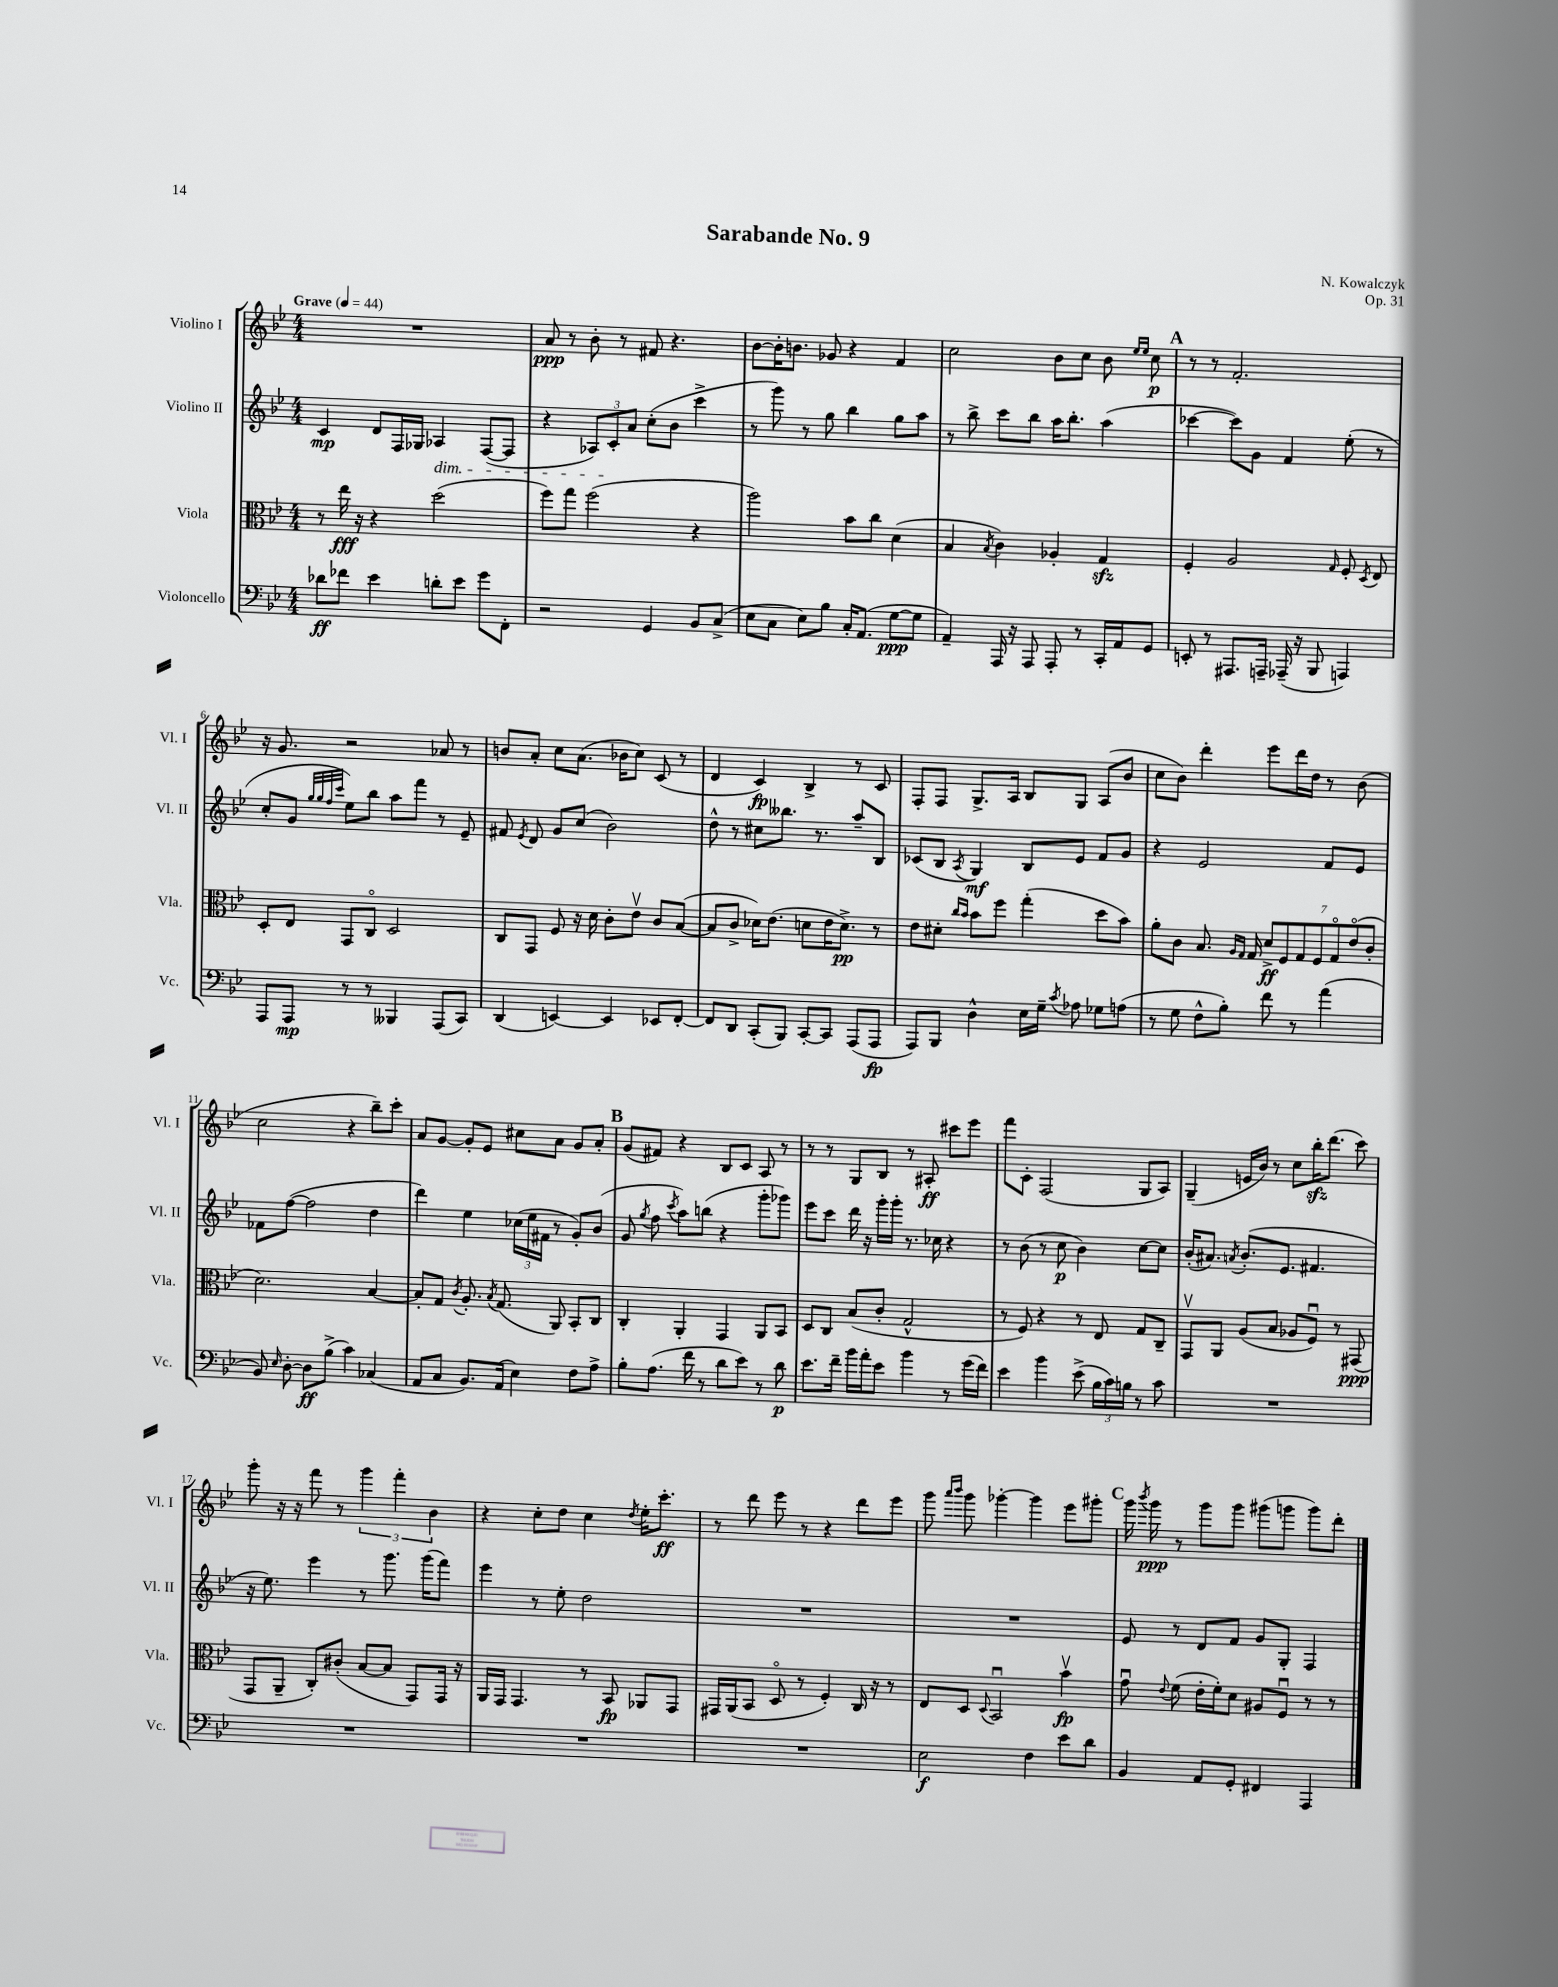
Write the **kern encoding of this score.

**kern	**dynam	**kern	**dynam	**kern	**dynam	**kern	**dynam
*part4	*part4	*part3	*part3	*part2	*part2	*part1	*part1
*staff4	*staff4	*staff3	*staff3	*staff2	*staff2	*staff1	*staff1
*I"Violoncello	*	*I"Viola	*	*I"Violino II	*	*I"Violino I	*
*I'Vc.	*	*I'Vla.	*	*I'Vl. II	*	*I'Vl. I	*
*clefF4	*	*clefC3	*	*clefG2	*	*clefG2	*
*k[b-e-]	*	*k[b-e-]	*	*k[b-e-]	*	*k[b-e-]	*
*M4/4	*	*M4/4	*	*M4/4	*	*M4/4	*
*MM44	*	*MM44	*	*MM44	*	*MM44	*
=1	=1	=1	=1	=1	=1	=1	=1
!	!	!	!	!	!	!LO:TX:a:B:t=Grave	!
8d-X\L	ff	8r	.	4c/	mp	1r	.
8f-X\J	.	16ee-\	fff	.	.	.	.
.	.	16r	.	.	.	.	.
4e-\	.	4r	.	8d/L	.	.	.
.	.	.	.	16F/L	.	.	.
.	.	.	.	16G-X/JJ	.	.	.
!	!	!	!	!LO:TX:b:i:t=dim.	!	!	!
8dn'\L	.	(2dd\	.	4A-X/	.	.	.
8e-\J	.	.	.	.	.	.	.
8g\L	.	.	.	([8F/L	.	.	.
8FF'\J	.	.	.	8F/J]	.	.	.
=2	=2	=2	=2	=2	=2	=2	=2
2r	.	8ff\L)	.	4r	.	8a/	ppp
.	.	8gg\J	.	.	.	8r	.
.	.	(2ff\	.	12A-X/L)	.	8b-'\	.
.	.	.	.	12c'/	.	.	.
.	.	.	.	.	.	8r	.
.	.	.	.	12a/J	.	.	.
4GG/	.	.	.	(8cc'\L	.	8f#X/	.
.	.	.	.	8b-\J	.	4.r	.
8BB-/L	.	4r	.	4ccc^\	.	.	.
(8C^/J	.	.	.	.	.	.	.
=3	=3	=3	=3	=3	=3	=3	=3
8E-\L	.	2aa\)	.	8r	.	[8b-\L	.
8C\J	.	.	.	8ggg\)	.	16b-'\K]	.
.	.	.	.	.	.	8.bn\J	.
8E-\L)	.	.	.	8r	.	.	.
8B-\J	.	.	.	8gg\	.	8g-X/	.
16C'/KL	.	8b-\L	.	4bb-\	.	4r	.
(8.AA/J	.	.	.	.	.	.	.
.	.	8cc\J	.	.	.	.	.
[8G\L	ppp	(4d\	.	8gg\L	.	4f/	.
8G\J]	.	.	.	8aa\J	.	.	.
=4	=4	=4	=4	=4	=4	=4	=4
4AA~/)	.	4B-/	.	8r	.	2cc\	.
.	.	.	.	8bb-^\	.	.	.
.	.	8qB-/	.	.	.	.	.
16AAA/	.	4c\)	.	8ccc\L	.	.	.
16r	.	.	.	.	.	.	.
8AAA/	.	.	.	8bb-\J	.	.	.
8AAA'/	.	4A-X'/	.	16aa\KL	.	8b-\L	.
.	.	.	.	8.bb-'\J	.	.	.
8r	.	.	.	.	.	8cc\J	.
16CC'/LL	.	4Gzz/	.	(4aa\	.	8b-\	.
16AA/J	.	.	.	.	.	.	.
.	.	.	.	.	.	16qqee-/LL	.
.	.	.	.	.	.	16qqee-/JJ	.
8GG/J	.	.	.	.	.	8cc\	p
!!LO:REH:place=s1:t=A
=5	=5	=5	=5	=5	=5	=5	=5
8EEn'/	.	4F'/	.	[4ccc-X\	.	8r	.
8r	.	.	.	.	.	8r	.
8.AAA#X/L	.	2A/	.	8ccc-\L])	.	2.f'/	.
.	.	.	.	8g\J	.	.	.
16AAAn~/Jk	.	.	.	.	.	.	.
(16AAA-X~/	.	.	.	4f/	.	.	.
16r	.	.	.	.	.	.	.
8BBB-/	.	.	.	.	.	.	.
.	.	16qqG/	.	.	.	.	.
4AAAn/)	.	8F'/	.	(8ee-'\	.	.	.
.	.	8qD/	.	.	.	.	.
.	.	8E-/	.	8r	.	.	.
!!LO:LB:g=z
=6	=6	=6	=6	=6	=6	=6	=6
8AAA/L	.	8D'/L	.	8cc'/L	.	16r	.
.	.	.	.	.	.	8.g/	.
8AAA/J	mp	8E-/J	.	8g/J	.	.	.
.	.	.	.	32qqgg/LLL	.	.	.
.	.	.	.	32qqgg/	.	.	.
.	.	.	.	32qqff/	.	.	.
.	.	.	.	32qqccc/JJJ	.	.	.
8r	.	8GG/L	.	8ee-\L)	.	2r	.
8r	.	8C/J	.	8bb-\J	.	.	.
4BBB--X/	.	2D/	.	8aa\L	.	.	.
.	.	.	.	8fff\J	.	.	.
(8AAA/L	.	.	.	8r	.	8a-X/	.
8CC/J)	.	.	.	8e-~/	.	8r	.
=7	=7	=7	=7	=7	=7	=7	=7
(4DD/	.	8C/L	.	8f#X/	.	8bn/L	.
.	.	.	.	8qe-/	.	.	.
.	.	8GG/J	.	8d/	.	8a'/J	.
[4EEn/)	.	8F/	.	8g/L	.	8cc\L	.
.	.	16r	.	(8cc/J	.	(8.a\J	.
.	.	16d\	.	.	.	.	.
4EE/]	.	8c'\L	.	2b-\)	.	.	.
.	.	.	.	.	.	16b-X\KL	.
.	.	8e-v\J	.	.	.	8cc\J)	.
8EE-X/L	.	8c/L	.	.	.	(8c/	.
[8FF'/J	.	([8B-/J	.	.	.	8r	.
=8	=8	=8	=8	=8	=8	=8	=8
8FF/L]	.	8B-/L]	.	8dd^^\	.	4d/	.
8DD/J	.	8c^/J	.	8r	.	.	.
(8CC'/L	.	16d-X\KL)	.	8cc#X\L	.	4c/)	fp
.	.	(8.e-\J	.	.	.	.	.
8BBB-/J)	.	.	.	8.bb--X\J	.	.	.
[8CC'/L	.	8dn\L	.	.	.	4B-^/	.
.	.	.	.	8.r	.	.	.
8CC/J]	.	16e-\K	.	.	.	.	.
.	.	8.d^\J)	pp	.	.	.	.
(8AAA/L	.	.	.	8aa~/L	.	8r	.
8AAA/J	fp	8r	.	8B-/J	.	8c/	.
=9	=9	=9	=9	=9	=9	=9	=9
8AAA/L)	.	8e-\L	.	(8c-X/L	.	8F'/L	.
8BBB-/J	.	8d#X'\J	.	8B-/J	.	8F/J	.
.	.	16qqcc/LL	.	.	.	.	.
.	.	16qqb-/JJ	.	8qA/	.	.	.
4D^^\	.	8b-\L	.	4G/)	mf	8.G^/L	.
.	.	8ff\J	.	.	.	.	.
.	.	.	.	.	.	16A/Jk	.
16E-\LL	.	(4gg'\	.	8B-/L	.	8B-/L	.
16G~\JJ	.	.	.	.	.	.	.
8qc/	.	.	.	.	.	.	.
8A-X\	.	.	.	8e-/J	.	8G/J	.
8G-X\L	.	8dd\L	.	8f/L	.	(8A/L	.
(8An\J	.	8b-\J)	.	8g/J	.	8b-/J	.
=10	=10	=10	=10	=10	=10	=10	=10
8r	.	8a'\L	.	4r	.	8cc\L	.
8G\	.	8c\J	.	.	.	8b-\J)	.
8F^^\L	.	8.B-/	.	2e-/	.	4ddd'\	.
8B-'\J)	.	.	.	.	.	.	.
.	.	16qqA/LL	.	.	.	.	.
.	.	16qqG/JJ	.	.	.	.	.
.	.	16G/	.	.	.	.	.
8f\	.	14d^/L	ff	.	.	8eee-\L	.
.	.	14F/	.	.	.	.	.
8r	.	.	.	.	.	16ddd\L	.
.	.	14G/	.	.	.	.	.
.	.	.	.	.	.	16dd\JJ	.
.	.	14F/	.	.	.	.	.
(4a\	.	.	.	8f/L	.	8r	.
.	.	14G/	.	.	.	.	.
.	.	(14e-/	.	.	.	.	.
.	.	.	.	8e-/J	.	(8b-\	.
.	.	14c'/J	.	.	.	.	.
!!LO:LB:g=z
=11	=11	=11	=11	=11	=11	=11	=11
8BB-/)	.	2.d\)	.	8f-X\L	.	2cc\	.
16qqE-/	.	.	.	.	.	.	.
[8D'\	.	.	.	([8ff\J	.	.	.
8D\L]	ff	.	.	2ff\]	.	.	.
(8B-^\J	.	.	.	.	.	.	.
4c\)	.	.	.	.	.	4r	.
(4C-X/	.	[4B-/	.	4dd\	.	8bb-~\L)	.
.	.	.	.	.	.	8ccc'\J	.
=12	=12	=12	=12	=12	=12	=12	=12
8AA/L	.	8B-'/L]	.	4ddd\)	.	8a/L	.
8C/J	.	8G/J	.	.	.	[8g/J	.
.	.	8qc/	.	.	.	.	.
8.BB-/L)	.	8.A'/	.	4ee-\	.	8g'/L]	.
.	.	.	.	.	.	8e-/J	.
.	.	8qB-/	.	.	.	.	.
(16AA/Jk	.	(8.G/	.	.	.	.	.
4E-\)	.	.	.	(24cc-X\LL	.	8cc#X\L	.
.	.	.	.	24ee-\	.	.	.
.	.	.	.	24f#X\JJ	.	.	.
.	.	8AA/)	.	8r	.	8a\J	.
8F\L	.	8BB-'/L	.	8g'/L)	.	8g/L	.
8A^\J	.	8C/J	.	(8b-/J	.	8a'/J	.
!!LO:REH:place=s1:t=B
=13	=13	=13	=13	=13	=13	=13	=13
8B-'\L	.	4C'/	.	8g/	.	(8g/L	.
.	.	.	.	8qgg/	.	.	.
(8.A\J	.	.	.	8ff\	.	8f#X/J)	.
.	.	.	.	8qccc/	.	.	.
.	.	4AA'/	.	8aa\L)	.	4r	.
16f\	.	.	.	.	.	.	.
8r	.	.	.	(8bbn\J	.	.	.
8d\L	.	4GG/	.	4r	.	8B-/L	.
8e-\J)	.	.	.	.	.	8c/J	.
8r	.	8AA/L	.	8ggg'\L	.	8A/	.
8d\	p	8BB-/J	.	8ggg-X\J)	.	8r	.
=14	=14	=14	=14	=14	=14	=14	=14
8.e-\L	.	8D/L	.	8eee-\L	.	8r	.
.	.	8C/J	.	8ccc\J	.	8r	.
16f~\Jk	.	.	.	.	.	.	.
16b-\LL	.	(8B-/L	.	16ddd\	.	8G/L	.
16a'\J	.	.	.	16r	.	.	.
8e-\J	.	8c'/J	.	16ggg'\LL	.	8B-/J	.
.	.	.	.	16ggg'\JJ	.	.	.
4b-\	.	2G^^/	.	8.r	.	8r	.
.	.	.	.	.	.	8A#X'/	ff
.	.	.	.	16cc-X\	.	.	.
8r	.	.	.	4r	.	8ccc#X\L	.
(16g\LL	.	.	.	.	.	8eee-\J	.
16f\JJ)	.	.	.	.	.	.	.
=15	=15	=15	=15	=15	=15	=15	=15
4e-\	.	8r	.	8r	.	8fff\L	.
.	.	8F/)	.	(8b-\	.	8c'\J	.
4b-\	.	4r	.	8r	.	(2F/	.
.	.	.	.	8cc\	p	.	.
(8e-^\	.	8r	.	4b-\)	.	.	.
24B-\LL	.	8E-/	.	.	.	.	.
24c\)	.	.	.	.	.	.	.
24Bn\JJ	.	.	.	.	.	.	.
8r	.	8G/L	.	[8cc\L	.	8G/L	.
8c\	.	8C~/J	.	8cc\J]	.	8A/J)	.
=16	=16	=16	=16	=16	=16	=16	=16
1r	.	8GGv/L	.	(16b-'/KL	.	(4G~/	.
.	.	.	.	8.a#X/J)	.	.	.
.	.	8AA/J	.	.	.	.	.
.	.	.	.	8qan/	.	.	.
.	.	(8A/L	.	(8.b-'/L	.	16en/LL	.
.	.	.	.	.	.	16b-/JJ)	.
.	.	8B-/J	.	.	.	8r	.
.	.	.	.	8.e-/J	.	.	.
.	.	8A-X/L	.	.	.	8cc\L	.
.	.	8Fu/J)	.	4.f#X/	.	16bb-zz'\K	.
.	.	.	.	.	.	(8.ddd\J	.
.	.	8r	.	.	.	.	.
.	.	(8GG#X/	ppp	.	.	8ccc\)	.
!!LO:LB:g=z
=17	=17	=17	=17	=17	=17	=17	=17
1r	.	8GG/L	.	16r	.	8ggg'\	.
.	.	.	.	8.ee-\)	.	.	.
.	.	8AA~/J	.	.	.	16r	.
.	.	.	.	.	.	16r	.
.	.	8C'/L)	.	4eee-\	.	8fff\	.
.	.	(8c#X'/J	.	.	.	8r	.
.	.	[8B-/L	.	8r	.	6ggg\	.
.	.	8B-/J]	.	8.ggg\	.	.	.
.	.	.	.	.	.	6fff'\	.
.	.	8GG/L)	.	.	.	.	.
.	.	.	.	(16ggg\KL	.	.	.
.	.	.	.	.	.	6b-\	.
.	.	16GG/Jk	.	8fff\J)	.	.	.
.	.	16r	.	.	.	.	.
=18	=18	=18	=18	=18	=18	=18	=18
1r	.	16AA/LL	.	4eee-\	.	4r	.
.	.	16GG/JJ	.	.	.	.	.
.	.	4.GG/	.	.	.	.	.
.	.	.	.	8r	.	8cc'\L	.
.	.	.	.	8ee-'\	.	8dd\J	.
.	.	8r	.	2dd\	.	4cc\	.
.	.	8BB-/	fp	.	.	.	.
.	.	.	.	.	.	8qdd/	.
.	.	8AA-X/L	.	.	.	16ee-'\KL	.
.	.	.	.	.	.	8.ccc'\J	ff
.	.	8GG/J	.	.	.	.	.
=19	=19	=19	=19	=19	=19	=19	=19
1r	.	16GG#X/LL	.	1r	.	8r	.
.	.	(16AA/J	.	.	.	.	.
.	.	8BB-/J	.	.	.	8ddd\	.
.	.	8D/	.	.	.	8eee-\	.
.	.	8r	.	.	.	8r	.
.	.	4F'/)	.	.	.	4r	.
.	.	16C/	.	.	.	8ddd\L	.
.	.	16r	.	.	.	.	.
.	.	8r	.	.	.	8eee-\J	.
=20	=20	=20	=20	=20	=20	=20	=20
2E-\	f	8E-/L	.	1r	.	8ggg\	.
.	.	.	.	.	.	16qqaaa/LL	.
.	.	.	.	.	.	16qqbbb-/JJ	.
.	.	8D/J	.	.	.	8ggg\	.
.	.	8qqD/	.	.	.	.	.
.	.	2BB-u/	.	.	.	[4ggg-X'\	.
4F\	.	.	.	.	.	4ggg-\]	.
8e-\L	.	4b-v\	fp	.	.	8eee-\L	.
8d\J	.	.	.	.	.	8ggg#X'\J	.
!!LO:REH:place=s1:t=C
=21	=21	=21	=21	=21	=21	=21	=21
4BB-/	.	8gu\	.	8e-/	.	16ggg\	.
.	.	.	.	.	.	8qbbb-/	.
.	.	.	.	.	.	16ggg\	ppp
.	.	8qqe-/	.	.	.	.	.
.	.	(8f\	.	8r	.	8r	.
8AA/L	.	16e-'\LL	.	8d/L	.	8ggg\L	.
.	.	16f'\J)	.	.	.	.	.
8GG'/J	.	8d\J	.	8f/J	.	8ggg\J	.
4FF#X/	.	8A#X/L	.	8g/L	.	(8ggg#X\L	.
.	.	8Fu/J	.	8G'/J	.	8gggn\J	.
4AAA/	.	8r	.	4F/	.	8ggg\L)	.
.	.	8r	.	.	.	8ddd'\J	.
==	==	==	==	==	==	==	==
*-	*-	*-	*-	*-	*-	*-	*-
